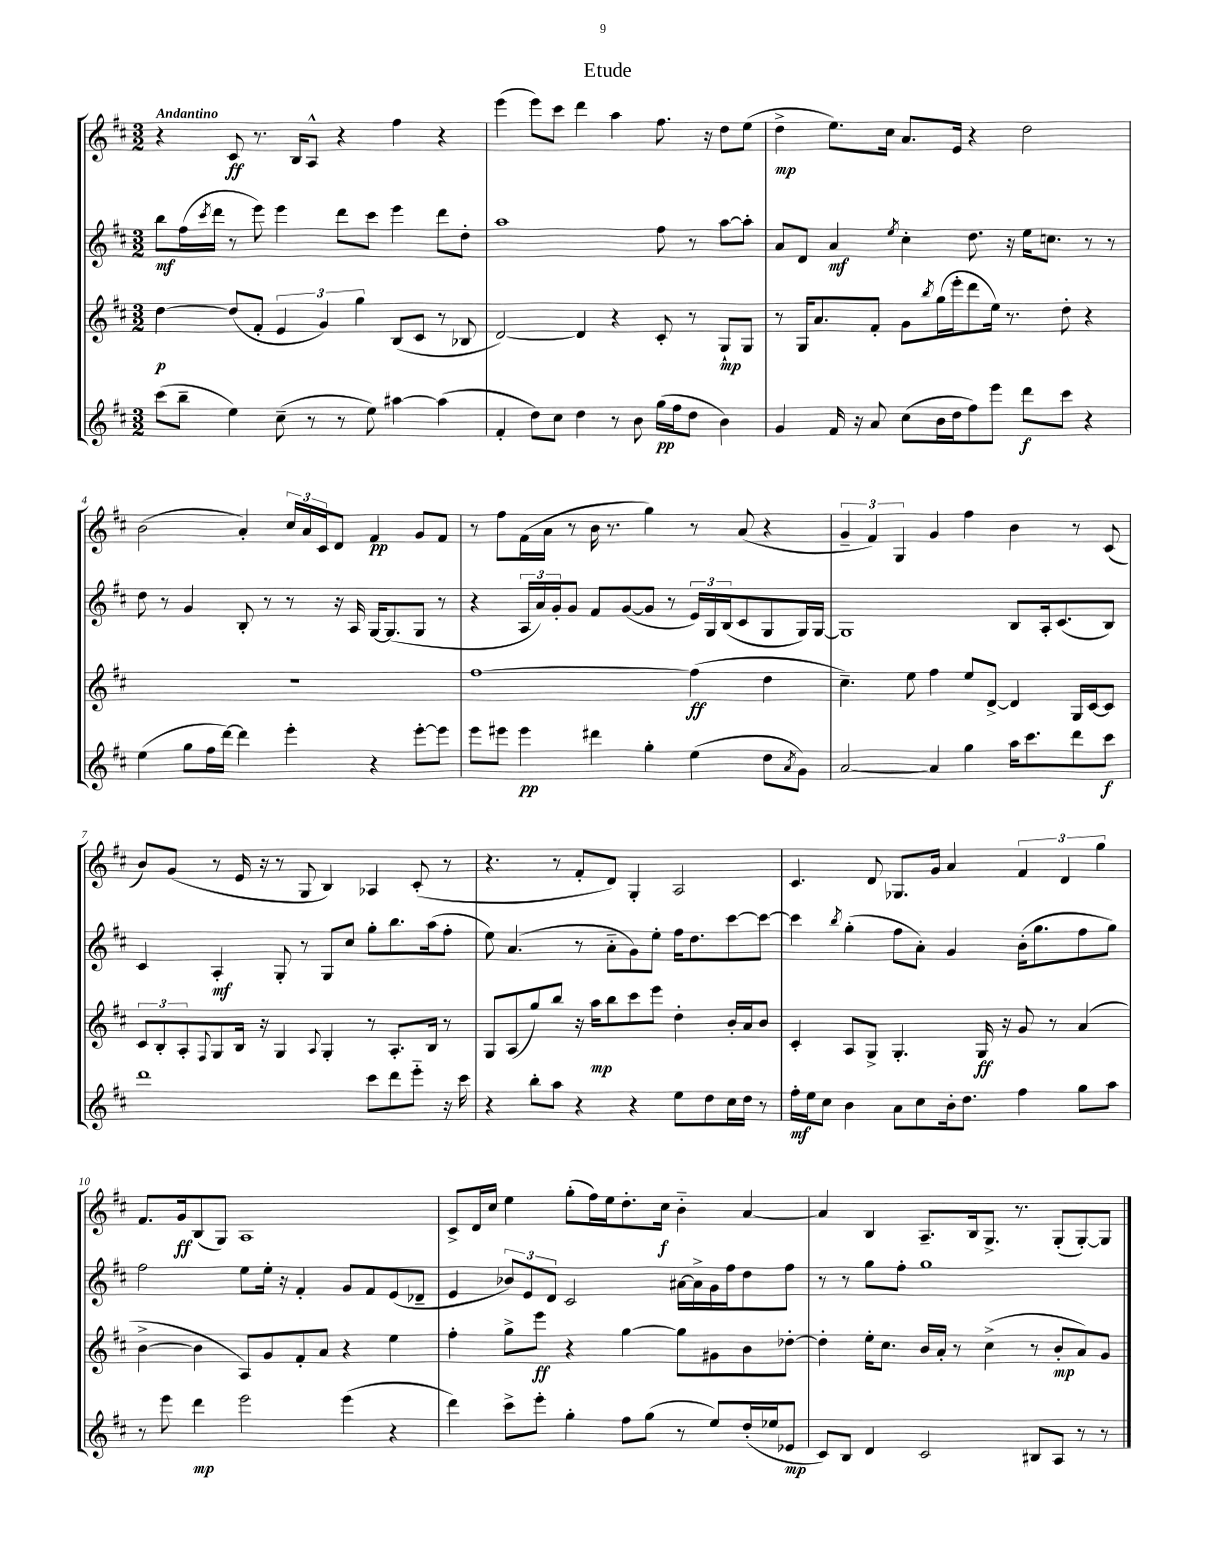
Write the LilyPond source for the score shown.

\header { title = "Etude" }
<<
\new StaffGroup <<
\new Staff = "s0" {
    \clef treble \key d \major \numericTimeSignature \time 3/2 \tempo "Andantino"
    r4 cis'8\ff r8. b16 a8-^ r4 fis''4 r4 |
    e'''4( e'''8) cis'''8 d'''4 a''4 fis''8. r16 d''8 e''8( |
    d''4->\mp e''8.) cis''16 a'8. e'16 r4 d''2 |
    b'2( a'4-.) \tuplet 3/2 { cis''16 a'16 cis'16 } d'8 fis'4\pp g'8 fis'8 |
    r8 fis''8 fis'16( a'16 r8 b'16 r8. g''4) r8 a'8( r4 |
    \tuplet 3/2 { g'4-- fis'4) g4 } g'4 fis''4 b'4 r8 cis'8( |
    b'8) g'8( r8 e'16 r16 r8 g8 b4) aes4 cis'8-.( r8 |
    r4. r8 fis'8-. d'8) g4-. a2 |
    cis'4. d'8 ges8. g'16 a'4 \tuplet 3/2 { fis'4 d'4 g''4 } |
    fis'8. g'16\ff b8( g8) a1 |
    cis'8-> d'16 cis''16 e''4 g''8-.( fis''16) e''16 d''8.-. cis''16\f b'4-_ a'4~ |
    a'4 b4 a8.-- b16 g8.-> r8. g8-.( g8~-.) g8 \bar "|." |
}
\new Staff = "s1" {
    \clef treble \key d \major \numericTimeSignature \time 3/2
    b''8\mf fis''16( \acciaccatura { cis'''8 } d'''16 r8 e'''8) e'''4 d'''8 cis'''8 e'''4 d'''8 d''8-. |
    a''1 fis''8 r8 a''8~ a''8-. |
    a'8 d'8 a'4\mf \acciaccatura { e''8 } cis''4-. d''8. r16 e''16 c''8. r8 r8 |
    d''8 r8 g'4 b8-. r8 r8 r16 a16 g16~ g8.( g8 r8 |
    r4 \tuplet 3/2 { a16 a'16) g'16-. } g'8 fis'8 g'8~( g'8 r8 \tuplet 3/2 { e'16) g16 b16( } cis'8 g8 g16) g16~ |
    g1 b8 a16-. cis'8.( b8) |
    cis'4 a4-.\mf g8-. r8 g8 cis''8 g''8-. b''8. a''16( fis''8-. |
    e''8) a'4.( r8 a'8-_ g'8) e''8-. fis''16 d''8. cis'''8~ cis'''8~ |
    cis'''4 \acciaccatura { b''8 } g''4-.( fis''8 a'8-.) g'4 b'16-.( g''8. fis''8 g''8) |
    fis''2 e''8 e''16-. r16 fis'4-. g'8 fis'8 e'8( des'8-- |
    e'4 \tuplet 3/2 { bes'8) e'8 d'8 } cis'2 ais'16~ ais'16-> g'16 fis''16 d''8 fis''8 |
    r8 r8 g''8 fis''8-. g''1 \bar "|." |
}
\new Staff = "s2" {
    \clef treble \key d \major \numericTimeSignature \time 3/2
    d''4~\p d''8( fis'8-. \tuplet 3/2 { e'4 g'4) g''4 } b8( cis'8 r8 bes8 |
    d'2~) d'4 r4 cis'8-. r8 g8-!\mp g8 |
    r8 g16 a'8. fis'8-. g'8 \acciaccatura { b''8 } g''16( e'''16-. d'''8 e''16) r8. d''8-. r4 |
    R1. |
    fis''1~ fis''4\ff( d''4 |
    cis''4.--) e''8 fis''4 e''8 d'8~-> d'4 g16 cis'16~ cis'8 |
    \tuplet 3/2 { cis'8 b8-. a8-. } \appoggiatura { fis8 } g8 b16 r16 g4 \appoggiatura { a8 } g4-. r8 a8.-. b16 r8 |
    g8 a8( g''8) b''8 r16 a''16\mp b''8 cis'''8 e'''8 d''4-. b'16-. a'16 b'8 |
    cis'4-. a8 g8-> g4.-. g16\ff r16 g'8 r8 a'4( |
    b'4~-> b'4 a8) g'8 fis'8-. a'8 r4 e''4 |
    fis''4-. g''8-> e'''8\ff r4 g''4~ g''8 gis'8 b'8 des''8~-. |
    des''4-. e''16-. cis''8. b'16 a'16-. r8 cis''4->( r8 b'8-.\mp a'8) g'8 \bar "|." |
}
\new Staff = "s3" {
    \clef treble \key d \major \numericTimeSignature \time 3/2
    cis'''8( b''8-- e''4) cis''8--( r8 r8 e''8) ais''4~ ais''4( |
    fis'4-. d''8) cis''8 d''4 r8 b'8 g''16\pp( fis''16 d''8 b'4) |
    g'4 fis'16 r16 a'8 cis''8( b'16 d''16 fis''8) e'''8 d'''8\f cis'''8 r4 |
    e''4( g''8 fis''16 d'''16~) d'''4 e'''4-. r4 e'''8~-. e'''8 |
    e'''8 eis'''8 eis'''4\pp dis'''4 g''4-. e''4( d''8 \acciaccatura { a'8 } g'8) |
    a'2~ a'4 g''4 a''16 cis'''8. d'''8 cis'''8\f |
    d'''1 cis'''8 d'''8 e'''8-_ r16 cis'''16 |
    r4 b''8-. a''8 r4 r4 e''8 d''8 cis''16 d''16 r8 |
    fis''16-.\mf e''16 cis''8 b'4 a'8 cis''8 b'16-. d''8. fis''4 g''8 a''8 |
    r8 e'''8 d'''4\mp e'''2 e'''4( r4 |
    d'''4) cis'''8-> e'''8-. g''4-. fis''8 g''8( r8 e''8) d''16-.( ees''16 ees'8\mp |
    cis'8) b8 d'4 cis'2 bis8 a8 r8 r8 \bar "|." |
}
>>
>>
